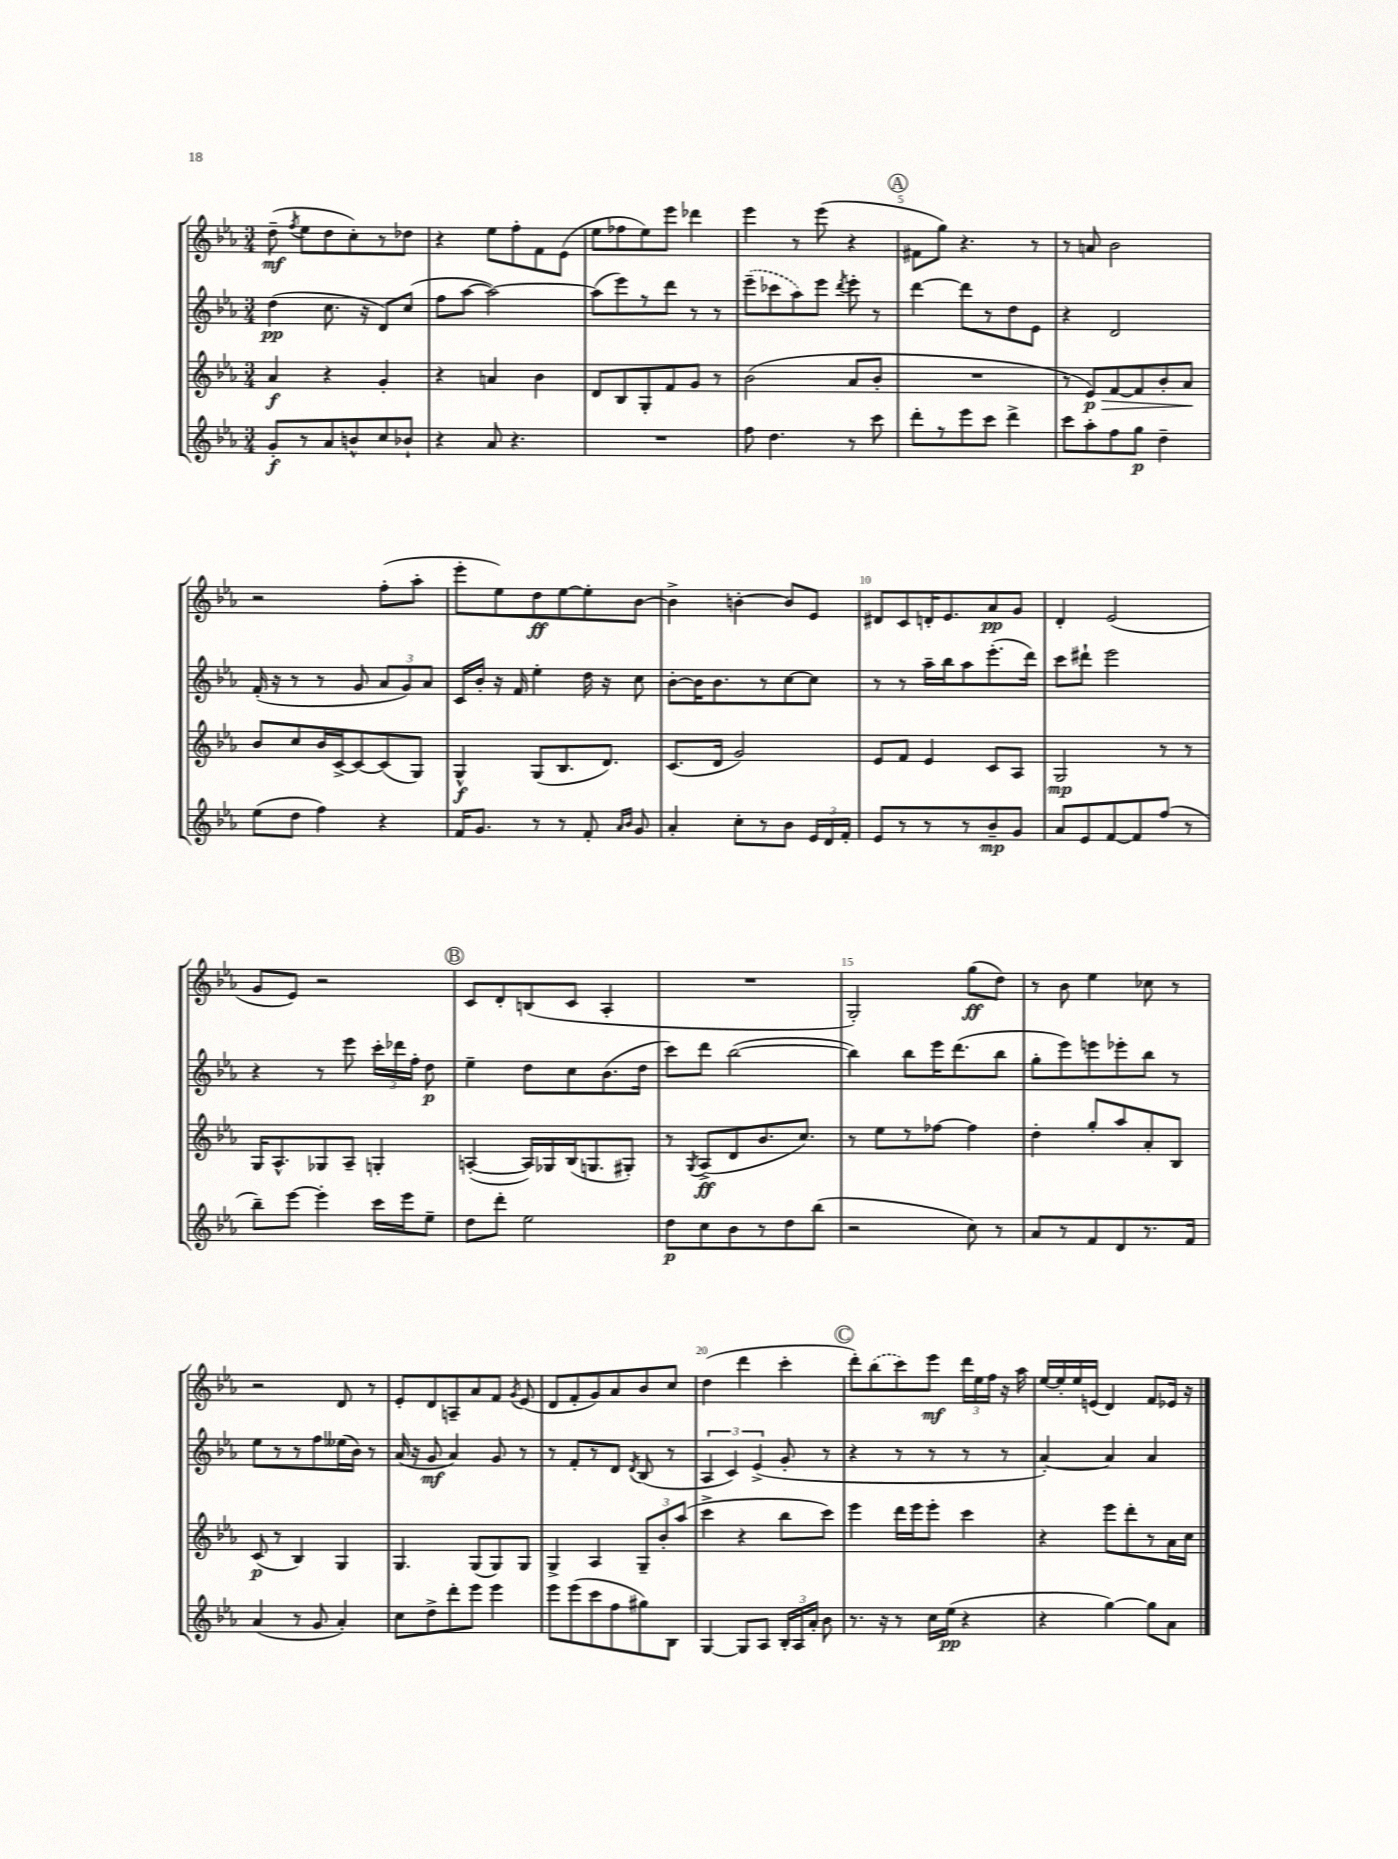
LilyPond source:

<<
\new StaffGroup <<
\new Staff = "s0" {
    \clef treble \key ees \major \numericTimeSignature \time 3/4
    \autoBeamOff d''8--\mf( \acciaccatura { f''8 } ees''8[ d''8 c''8-.) r8 des''8] |
    r4 ees''8[ f''8-. f'8 ees'8]( |
    ees''8[ fes''8 ees''8) ees'''8] des'''4 |
    ees'''4 r8 ees'''8( r4 |
    \mark \markup { \circle "A" } fis'8[ g''8]) r4. r8 |
    r8 a'8 bes'2 |
    r2 f''8[-.( aes''8]-. |
    ees'''8[-. ees''8) d''8\ff ees''8~ ees''8-. bes'8]~ |
    bes'4-> b'4~-. b'8[ ees'8] |
    dis'8[ c'8 d'16-. ees'8. aes'8\pp g'8] |
    d'4-. ees'2( |
    g'8[ ees'8]) r2 |
    \mark \markup { \circle "B" } c'8[ d'8-. b8( c'8] aes4-. |
    R2. |
    g2-.) g''8[\ff( d''8]) |
    r8 bes'8 ees''4 ces''8 r8 |
    r2 d'8 r8 |
    ees'8[-. d'8 a8-- aes'8 f'8] \acciaccatura { g'8 } ees'8( |
    d'8[ f'8-. g'8) aes'8 bes'8 c''8] |
    d''4( d'''4 c'''4-. |
    \mark \markup { \circle "C" } d'''8[-.) \once \slurDashed bes''8( c'''8) ees'''8]\mf \tuplet 3/2 { d'''16[ ees''16 f''16] } r16 aes''16 |
    ees''16[~ ees''16-. ees''16 e'16]( d'4) f'8[ ees'16] r16 \bar "|." |
}
\new Staff = "s1" {
    \clef treble \key ees \major \numericTimeSignature \time 3/4
    \autoBeamOff d''4\pp( c''8. r16 d'8[) c''8]( |
    f''8[ aes''8]~ aes''2~) |
    aes''8[( ees'''8) r8 d'''8] r8 r8 |
    \once \slurDashed ees'''8[--( ces'''8 aes''8) ees'''8] \acciaccatura { d'''8 } ees'''8-. r8 |
    \mark \markup { \circle "A" } d'''4~ d'''8[ r8 d''8 ees'8] |
    r4 d'2 |
    f'16-.( r16 r8 r8 g'8 \tuplet 3/2 { aes'8[ g'8) aes'8] } |
    c'16[ bes'16]-. r16 f'16 ees''4-. d''16 r16 c''8 |
    bes'8[~-. bes'16 bes'8. r8 c''8~ c''8] |
    r8 r8 aes''16[-- bes''16 aes''8 ees'''8.-.( d'''16]) |
    c'''8[ dis'''8]-! ees'''2 |
    r4 r8 ees'''8 \tuplet 3/2 { c'''16[-. des'''16 f''16]-. } d''8\p |
    \mark \markup { \circle "B" } ees''4-- d''8[ c''8 bes'8.( d''16] |
    c'''8[) d'''8] bes''2~( |
    bes''4) bes''8[ ees'''16 d'''8.( bes''8] |
    g''8[-. ees'''8) e'''8 ees'''8-. bes''8] r8 |
    ees''8[ r8 r8 f''8 eeses''16( bes'16]) r8 |
    aes'16( r16 g'8\mf aes'4) g'8 r8 |
    r8 f'8[-. r8 d'8] \acciaccatura { d'8 } bes8( r8 |
    \tuplet 3/2 { aes4 c'4) ees'4->( } g'8-. r8 |
    \mark \markup { \circle "C" } r4 r8 r8 r8 r8 |
    aes'4~-.) aes'4 aes'4 \bar "|." |
}
\new Staff = "s2" {
    \clef treble \key ees \major \numericTimeSignature \time 3/4
    \autoBeamOff aes'4\f r4 g'4-. |
    r4 a'4 bes'4 |
    d'8[ bes8 g8-. f'8 g'8] r8 |
    bes'2( aes'8[ bes'8]-. |
    \mark \markup { \circle "A" } R2. |
    r8 ees'8[\p\>) f'8~ f'8 bes'8-. aes'8]\! |
    bes'8[ c''8 bes'16 c'16~-> c'8~ c'8( g8]) |
    g4-^\f g8[( bes8. d'8.]) |
    c'8.[( d'16] g'2) |
    ees'8[ f'8] ees'4 c'8[ aes8] |
    g2\mp r8 r8 |
    g16[ aes8.-^ ges8 aes8]-- g4-. |
    \mark \markup { \circle "B" } a4~-.( a16[) ges16 bes16( g8. gis8]-.) |
    r8 \acciaccatura { g8 } aes8[->\ff( d'8 bes'8. c''8.]) |
    r8 ees''8[ r8 fes''8]~ fes''4 |
    d''4-. g''8[-. aes''8 aes'8-. bes8] |
    c'8\p( r8 bes4) g4 |
    g4. g8[( g8) g8] |
    g4-> aes4 \tuplet 3/2 { g8[-- bes'8-. aes''8]( } |
    c'''4-> r4 bes''8[ c'''8]) |
    \mark \markup { \circle "C" } ees'''4 d'''16[ ees'''16 ees'''8]-. c'''4 |
    r4 ees'''8[ d'''8-. r8 aes'16 c''16] \bar "|." |
}
\new Staff = "s3" {
    \clef treble \key ees \major \numericTimeSignature \time 3/4
    \autoBeamOff g'8[-.\f r8 aes'8 b'8-^ c''8 bes'8]-! |
    r4 aes'8 r4. |
    R2. |
    f''8 d''4. r8 c'''8 |
    \mark \markup { \circle "A" } d'''8[-. r8 ees'''8 c'''8] d'''4-> |
    c'''8[ aes''8-. f''8 g''8]\p d''4-- |
    ees''8[( d''8] f''4) r4 |
    f'16[ g'8.] r8 r8 f'8-. \grace { aes'16[ bes'16] } g'8 |
    aes'4-. c''8[-. r8 bes'8] \tuplet 3/2 { ees'16[ d'16 f'16]-. } |
    ees'8[ r8 r8 r8 bes'8--\mp g'8] |
    aes'8[ ees'8 f'8~ f'8 f''8]( r8 |
    bes''8[--) ees'''8]~ ees'''4-. c'''16[ ees'''16 ees''8]-- |
    \mark \markup { \circle "B" } d''8[ d'''8]-. ees''2 |
    d''8[\p c''8 bes'8 r8 d''8 bes''8]( |
    r2 c''8) r8 |
    aes'8[ r8 f'8 d'8 r8. f'16] |
    aes'4( r8 g'8 aes'4-.) |
    c''8[ d''8-> d'''8-. ees'''8] ees'''4 |
    ees'''8[ ees'''8( c'''8 f''8 gis''8) bes8] |
    g4~ g8[ aes8] \tuplet 3/2 { bes16[-. aes16 aes'16]-. } bes'8 |
    \mark \markup { \circle "C" } r8. r16 r8 c''16[ ees''16]\pp( r4 |
    r4 g''4~) g''8[ aes'8] \bar "|." |
}
>>
>>
\layout { \context { \Score \override BarNumber.break-visibility = ##(#f #t #t) barNumberVisibility = #(every-nth-bar-number-visible 5) } }
